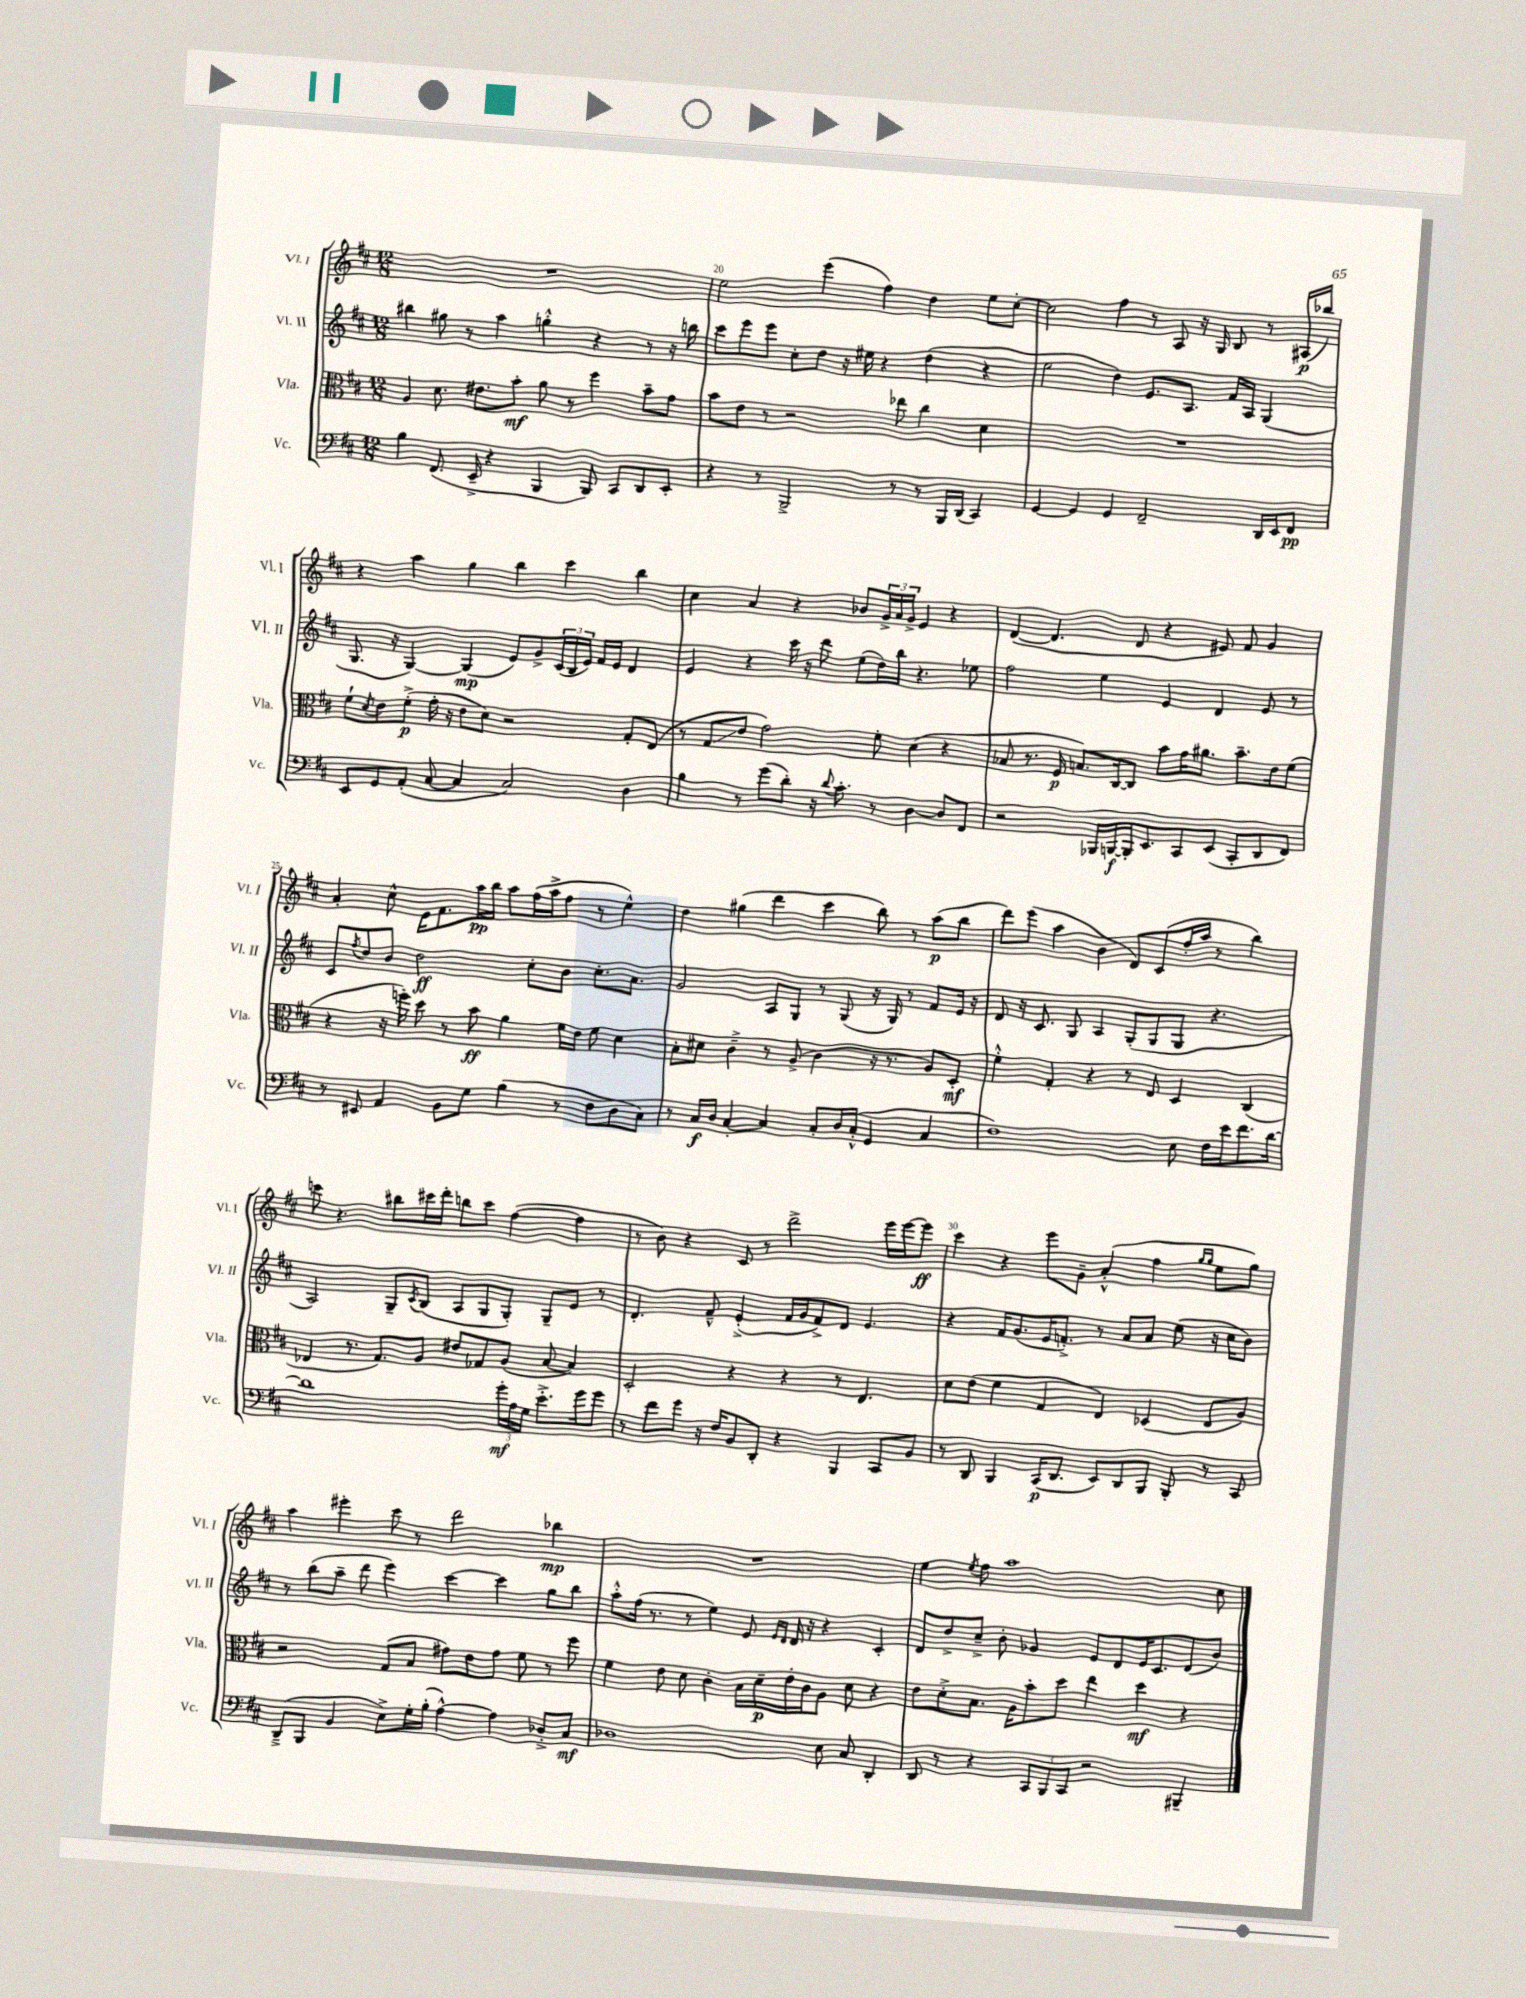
<<
\new StaffGroup <<
\new Staff = "s0" \with { instrumentName = "Vl. I" shortInstrumentName = "Vl. I" } {
    \clef treble \key d \major \numericTimeSignature \time 12/8
    R1. |
    e''2 e'''4( fis''4) d''4 e''8 cis''8~-. |
    cis''2 fis''4 r8 a8 r16 g16 b8 r8 ais16\p( bes''16) |
    r4 a''4 g''4 b''4 cis'''4 b''4 |
    cis''4 a'4 r4 bes'8 \tuplet 3/2 { g'16-> a'16 g'16-> } e'4 r4 |
    d'4~( d'4. d'8 r4 eis'8) fis'8 g'4 |
    a'4-. cis''8-^ e'16 fis'8. a''16\pp b''16 a''8 fis''16( a''16-> fis''8 r8 e''4-^) |
    d''4 gis''4( d'''4 cis'''4 b''8) r8 a''8\p( b''8 |
    d'''8) e'''8( a''4 b'4 d'8) cis'8( fis''16-. a''16 r8 b''4) |
    c'''8 r4. bis''8 cis'''16 d'''16-. b''8 cis'''8 fis''4~( fis''4 |
    r8 b'8) r4 cis'8 r8 d'''2-> e'''16 e'''16~ e'''8\ff |
    cis'''4 r4 e'''8 g'8-- a'4-.-^( fis''4 \grace { g''16 g''16 } e''8 g''8) |
    a''4 eis'''4-. cis'''8 r8 d'''2 bes''4\mp |
    R1. |
    e''4 \acciaccatura { e''8 } fis''8 a''1 cis''8 \bar "|." |
}
\new Staff = "s1" \with { instrumentName = "Vl. II" shortInstrumentName = "Vl. II" } {
    \clef treble \key d \major \numericTimeSignature \time 12/8
    bis''4 gis''8 r8 a''4 g''4-.-^ r4 r8 r16 b''16 |
    cis'''8 e'''8 e'''8 cis''8-. d''8 r16 eis''16 r4 d''4( r4 |
    e''2 d''4) e'8. a8. fis'16 a16 g4( |
    g8. r16 g4~) g4\mp( e'8) g'8-> \tuplet 3/2 { cis'16( b16 e'16) } fis'16 e'16 d'4 |
    e'4 r4 cis'''16 r16 d'''8 e''8( d''16) b''16 r4. ees''8 |
    fis''2 e''4 e'4 d'4 e'8 r8 |
    cis'8 \acciaccatura { fis''8 } d''8 b'8 d''2\ff cis''8-. b'8 cis''8.-. a'8. |
    g'2 a8 g8 r8 g8( r16 g16) r8 fis'8 e'16 r16 |
    d'8 r16 cis'8. g8 a4 g8-.( g8 g8 r4. |
    a2) g8-- \acciaccatura { cis'8 } b8( a8 g8 g8-.) g8-- e'8 r8 |
    d'4.-. fis'8---^ e'4-.->( fis'16 g'16 fis'8->) d'8 e'4. |
    r4 fis'16 g'8.( e'16 f'8.-.->) r8 a'8 a'8 e''8( r16 cis''16 b'8) |
    r8 b''8( a''8-- d'''8 e'''4) cis'''4~ cis'''4 g''8 b''8 |
    a''8-.-^ fis''16( r8. r8 e''4) e'8 \grace { e'16 d'16 } d'16 r16 r4 cis'4-. |
    d'8 d''8-> cis''8---> b'8-. ges'4 e'8 d'8 e'16 cis'8. d'8( b'8) \bar "|." |
}
\new Staff = "s2" \with { instrumentName = "Vla." shortInstrumentName = "Vla." } {
    \clef alto \key d \major \numericTimeSignature \time 12/8
    a4 d'8. eis'8. b'8-.\mf a'8 r8 fis''4 b'8-- g'8 |
    b'8 e'8 r8 r2 ees''8 cis''4 d'4 |
    R1. |
    fis'8-! \acciaccatura { d'8 } e'8 fis'8-.->\p( g'16-. r16 e'8 d'8) r2 g8-. e8( |
    r8 g8\glissando e'8 g'2) fis'8-. d'4( r4 |
    bes8 r8. fis16\p b8.) cis16~ cis8 b'8 g'16 ais'8. b'8.-- e'16 fis'8( |
    r4 r16 f''16-.) d''8 r8 b'8\ff a'4 fis'16 e'16 fis'8 d'4 |
    b8-. dis'8 cis'4---> r8 a8->( cis'4 r16 r8. a8) d8-.\mf |
    fis'4-.-^ g4-. r4 r8 e8 d4 cis4( |
    ees4 r8. g8.) a8 eis'8 ges8 a8( b8~ b4) |
    d2-. r4 r4 r8 e4. |
    d'8 e'8( fis'4 g4 e4) des4( e8 a8) |
    r2 g8( b8 gis'8) e'8 gis'8 fis'8 r8 fis''8 |
    fis'4 e'8 d'8 cis'4-. b16 d'16--\p e'16-. cis'16 a8 d'8 r4 |
    e'8 d'8-.-> b8. a16 b'8-. d''8 e''4 d''4\mf r4 \bar "|." |
}
\new Staff = "s3" \with { instrumentName = "Vc." shortInstrumentName = "Vc." } {
    \clef bass \key d \major \numericTimeSignature \time 12/8
    b4 fis,8.( e,16---> r4 b,,4 b,,8) cis,8 d,8 e,8-. |
    r4 r8 b,,2-> r8 r8 b,,16 d,16( cis,4) |
    g,4~ g,4 g,4 fis,2-- d,16 e,16 fis,8\pp |
    e,8 g,8 a,8-.( cis8~ cis4 cis2) d4 |
    b4 r8 g'8( d'8-.) r16 \appoggiatura { d'8 } cis'8.-. r8 d4~ d8 fis,8 |
    r2 bes,,16 b,,16~\f b,,16-. e,8. cis,8 e,8( cis,8-. d,8 fis,8) |
    r8 eis,8 a,4 b,8 g8 b4( r8 fis8 d8 cis8) |
    r8 cis16\f d16 cis4~-. cis4 cis8-. d16 cis16-.-^( g,4 cis4 |
    fis1) e8 fis16 e'16 fis'8. d'16~ |
    d'1 \tuplet 3/2 { g'16-.\mf a16 g16 } e'8.-.-> g'16 g'8 |
    r8 fis'8 g'8 r16 fis16 b,8 d,8-. r4 b,,4 cis,8 b,8 |
    r8 d,8 b,,4 cis,16\p( d,8. e,8) d,8 b,,8 b,,8-. r8 cis,8 |
    d,8--->( b,,8 b,4 e8->) g16-. b16-.( a4~-^) a4 des8-.-> cis8\mf |
    des1 e8 cis8 d,4-. |
    d,8 r8 r4 \tuplet 3/2 { cis,8 b,,8 cis,8 } r2 bis,,4-- \bar "|." |
}
>>
>>
\layout { \context { \Score currentBarNumber = #19 \override BarNumber.break-visibility = ##(#f #t #t) barNumberVisibility = #(every-nth-bar-number-visible 5) } }
